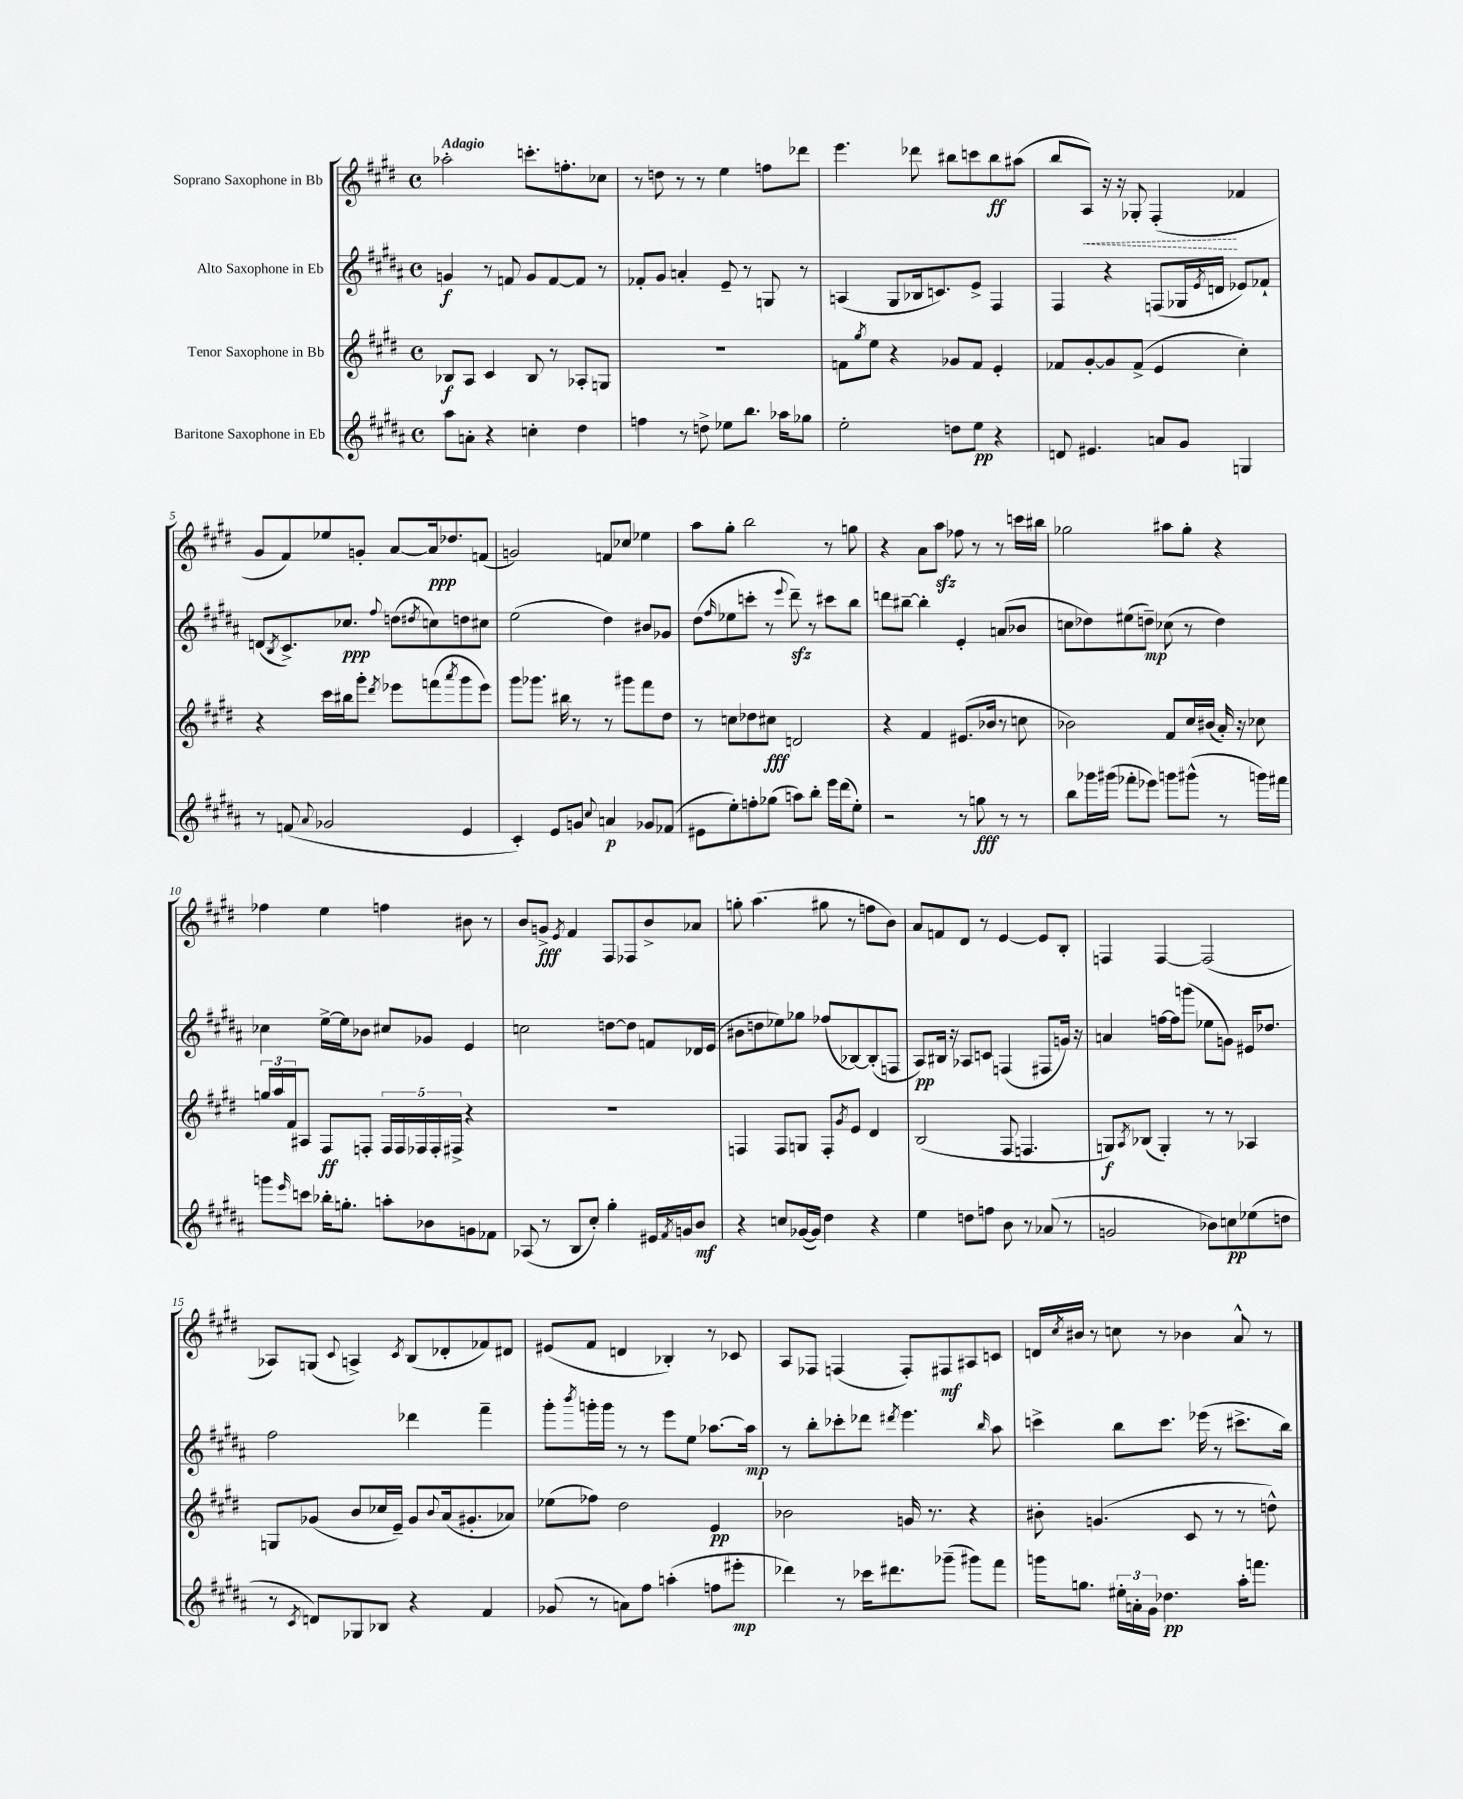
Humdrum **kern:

**kern	**kern	**kern	**kern
*staff4	*staff3	*staff2	*staff1
*clefG2	*clefG2	*clefG2	*clefG2
*k[f#c#g#d#a#]	*k[f#c#g#d#]	*k[f#c#g#d#a#]	*k[f#c#g#d#]
*M4/4	*M4/4	*M4/4	*M4/4
*met(c)	*met(c)	*met(c)	*met(c)
8aa#	8B-	4g	2aa-'
8a'	8A	.	.
4r	4c#	8r	.
.	.	8f	.
4cc'	8B-	8g	8.ccc'
.	8r	[8f	.
.	.	.	8.ff'
4dd#	8A-'	8f]	.
.	8G	8r	8cc-
=	=	=	=
4ff	1r	8f-'	8r
.	.	8g#	8dd
8r	.	4a'	8r
8dd^	.	.	8r
8ee-	.	8e~	4ee
8.bb	.	8r	.
.	.	8G	8ff
16aa-	.	.	.
8gg-	.	8r	8ddd-
=	=	=	=
2ee'	8f	(4A	4.eee
.	8qgg#	.	.
.	8ee	.	.
.	4r	8G#	.
.	.	16B-	8ddd-
.	.	8.c)	.
8dd	8g-	.	8bb#
8ee	8f	8e^	8ccc
4r	4e'	4F#	8bb#
.	.	.	(8aa#
=	=	=	=
8d	8f-	4F#	8bb
4.e#	[8g#'	.	8A)
.	8g#]	4r	16r
.	.	.	16r
.	(8f-^	.	8G-'
8a	4e	(8F	(4F#'
8g#	.	16G-	.
.	.	8qe	.
.	.	16d	.
4G	4cc#')	8e-)	4f-
.	.	8f-`	.
=	=	=	=
8r	4r	(8d	8g#
.	.	8qB	.
(8f	.	8.c#^)	8f#)
8qqa#	.	.	.
2g-	16ccc#	.	8ee-
.	16bb#	8.cc-	.
.	8ggg#'	.	8g'
.	8qddd#	8qqff#	.
.	8eee-	(8dd	[8a
.	.	8qdd#	.
.	(8fff	8cc)	16a]
.	.	.	8.dd-
.	8qaaa	.	.
4e	8ggg#	8dd	.
.	8eee-)	8cc#	(8f
=	=	=	=
4c#')	8ggg#	(2ee	2g)
.	8.ggg-	.	.
8e	.	.	.
.	16bb#	.	.
8g	8r	.	.
8qqcc#	.	.	.
4a	8r	4dd#)	8f
.	8ggg#	.	8cc-
8g-	8fff#	8b#	4ee-
(8f-	8dd#	8g-	.
=	=	=	=
8e#	8r	(8dd#	8aa
.	.	16qqff#	.
8ee')	8cc	8ee-	8gg#'
8ff'	8dd-	8ccc'	2bb
(8gg-	8cc#	8r	.
.	.	8qqeee	.
8aa)	2d	8ddd#~)	.
8bb'	.	8r	.
16eee	.	8ccc#	8r
(16ddd#	.	.	.
8ee')	.	8bb	8gg
=	=	=	=
2r	4r	8ddd	4r
.	.	[8bb#~	.
.	4f#	4bb#']	8a
.	.	.	8aa
8r	(8.e#	4e'	8ff-
8gg	.	.	8r
.	16b-	.	.
8r	8r	(8a	8r
8r	8cc	8b-	16ccc
.	.	.	16bb#
=	=	=	=
8bb	2b-)	8cc	2gg-
16ggg-	.	8dd-)	.
(16ggg#	.	.	.
8fff-'	.	(8ee#	.
8eee-)	.	8dd~)	.
8ggg	8f#	(8cc-	8aa#
(8ggg#^^	16cc#	8r	8gg-'
.	(16b#	.	.
8r	16a')	4dd)	4r
.	16r	.	.
16ggg)	8cc-	.	.
16fff#	.	.	.
=	=	=	=
8ggg	24gg	4cc-	4ff-
.	24aa	.	.
.	24f#	.	.
16qqeee	.	.	.
8ccc	8A#	.	.
16bb-'	8F#	[16ee^	4ee
8.gg'	.	16ee]	.
.	8F'	8b-	.
8aa'	20F	8cc#	4ff
.	20F	.	.
.	20F-	.	.
8b-	.	8g-	.
.	20F-'	.	.
.	20F#^	.	.
8g	4r	4e	8b#
8f-	.	.	8r
=	=	=	=
(8A-	1r	2cc	8b
8r	.	.	8g^
.	.	.	8qe
8B	.	.	4f#
8cc#')	.	.	.
4gg#'	.	[8dd	8F#
.	.	8dd]	8F-
16e#	.	8f	8b^
8qf#	.	.	.
16g	.	.	.
8b	.	16d-	8a-
.	.	(16e	.
=	=	=	=
4r	4F	8b#	8gg'
.	.	8dd	(4.aa
8cc	8F	8ee-)	.
([16g-	8G	8gg-	.
16g-])	.	.	.
4dd#	8F'	(8ff-	8gg#
.	8qg#	.	.
.	8e	[8B-)	8r
4r	4d#	(8B-']	8ff
.	.	8F	8b)
=	=	=	=
4ee	(2B	8A#)	8a
.	.	16B#	8f
.	.	16r	.
8dd	.	8A-	8d#
8ff	.	8c	8r
8b	8F#	(4F	[4e
8r	4.F	.	.
(8a-	.	8F#	8e]
8r	.	16g)	8B'
.	.	16r	.
=	=	=	=
2g	8G)	4a	4F
.	8qA	.	.
.	(8B-	.	.
.	4G')	[16ff	[4F
.	.	16ff]	.
.	.	(8ggg	.
8b-)	8r	8ee-	(2F]
8cc	8r	8g)	.
(8ee-	4A-	16e#	.
.	.	8.dd-	.
8dd	.	.	.
=	=	=	=
8r	8G	2ff#	8A-)
8qc#	.	.	.
8d)	(8g-	.	(8G
.	.	.	8qqc#
8G-	8b	.	4A^)
8B-	16cc-	.	.
.	16e~)	.	.
.	.	.	8qc#
4r	8g-	4ddd-	(8B
.	8qqb	.	.
.	(16a	.	8d-'
.	8.g#'	.	.
4f#	.	4fff#~	8f-)
.	8a-)	.	8d#
=	=	=	=
(8g-	(8ee-	8ggg#'	(8e#
.	.	8qbbb	.
8r	8ff-)	16ggg'	8f#
.	.	16ggg	.
8a)	2dd#	8r	4d
8ff#	.	8r	.
(4aa'	.	8eee	4B-')
.	.	8ee	.
8ff	4e	[8.aa-	8r
8eee#'	.	.	8c-
.	.	16aa-]	.
=	=	=	=
4ddd-)	2b-	8r	8A
.	.	8bb'	8F-
8r	.	8ccc-'	(4F
16ccc-	.	8ddd-	.
8.ddd#	.	.	.
.	.	8qddd#	.
.	16g	4.eee	8F')
.	8.r	.	.
(8ggg-~	.	.	8F#
8ggg#)	4r	.	8A#
.	.	16qqbb	.
8fff#	.	8aa#	8c
=	=	=	=
16ggg	8b#'	4ccc^	16d
.	.	.	8qcc#
8.gg	.	.	16b#
.	(4.g	.	8r
24ee#'	.	8bb	8cc
24a'	.	.	.
24g#	.	.	.
4.dd-	.	8.ccc	8r
.	8c#	.	4b-
.	.	(16eee-	.
.	8r	8r	.
16aa#'	8r	8.ccc#^	8a^^
8.fff	.	.	.
.	8dd^^)	.	8r
.	.	16bb)	.
==	==	==	==
*-	*-	*-	*-
